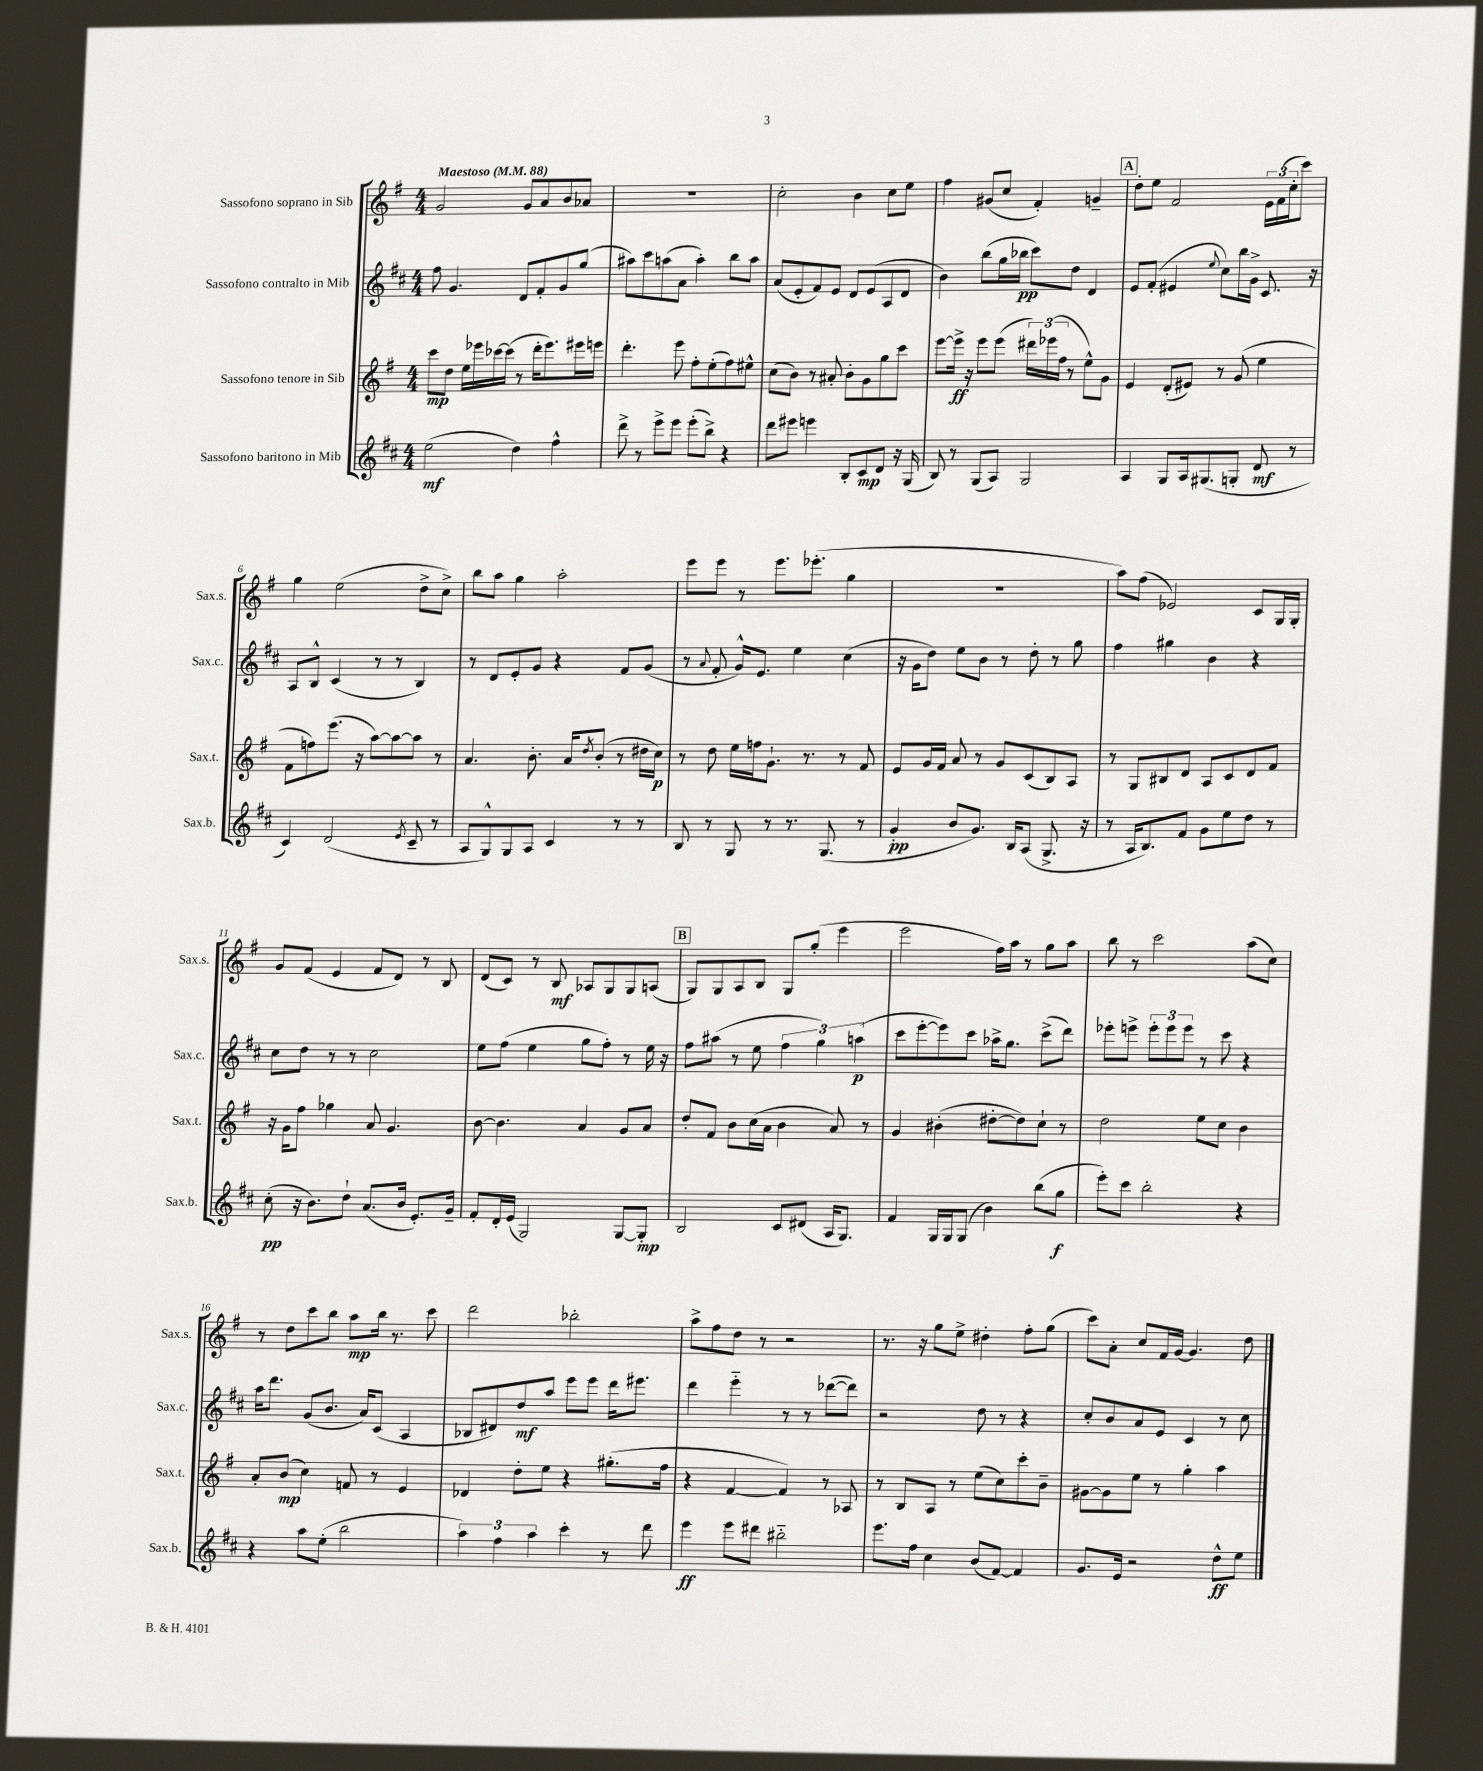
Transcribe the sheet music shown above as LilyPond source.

<<
\new StaffGroup <<
\new Staff = "s0" \with { instrumentName = "Sassofono soprano in Sib" shortInstrumentName = "Sax.s." } {
    \clef treble \key g \major \numericTimeSignature \time 4/4 \tempo "Maestoso" 4 = 88
    g'2 g'8 a'8 b'8 aes'8 |
    R1 |
    c''2-. b'4 c''8 e''8 |
    fis''4 gis'8( c''8 fis'4-.) g'4-- |
    \mark \markup { \box "A" } d''8-. e''8 fis'2 \tuplet 3/2 { e'16 fis'16( c''16-. } c'''8) |
    g''4 e''2( d''8-> c''8->) |
    b''8 a''8 g''4 a''2-. |
    e'''8 e'''8 r8 e'''8. ees'''8.-.( g''4 |
    R1 |
    a''8) fis''8( ees'2) c'8 g16 g16-. |
    g'8 fis'8( e'4 fis'8 d'8) r8 b8 |
    d'8( c'8) r8 b8\mf aes8 g8 g8 a8( |
    \mark \markup { \box "B" } g8) g8 a8 b8 g8 g''8-.( e'''4 |
    e'''2 fis''16) a''16 r8 g''8 a''8 |
    b''8 r8 c'''2 a''8( c''8) |
    r8 d''8 c'''8 b''8 a''8\mp b''16 r8. c'''8 |
    d'''2 bes''2-. |
    a''8-> fis''8 d''8 r8 r2 |
    r8. r16 g''8 e''8-> dis''4-. fis''8-. g''8( |
    c'''8) a'8-. c''8 fis'16 g'16~ g'4. d''8 \bar "|." |
}
\new Staff = "s1" \with { instrumentName = "Sassofono contralto in Mib" shortInstrumentName = "Sax.c." } {
    \clef treble \key d \major \numericTimeSignature \time 4/4
    fis''8 g'4. d'8 fis'8-. g'8 g''8( |
    ais''8) cis'''8 a''8( a'8 a''4-.) b''8 a''8 |
    a'8( e'8-. fis'8) e'8 d'8 e'8( a8 d'8 |
    b'4) b''8( g''16 bes''16\pp cis'''8) d''8 d'4 |
    \mark \markup { \box "A" } e'8 fis'8-.( eis'4 \appoggiatura { e''8 } cis''8) b''16 g'16-> cis'8. r16 |
    a8 b8-^ cis'4( r8 r8 b4) |
    r8 d'8 e'8-. g'8 r4 fis'8 g'8( |
    r8 \appoggiatura { a'8 } fis'8-. g'16-^) e'8. e''4 cis''4( |
    r16 g'16 d''8) e''8 b'8 r8 d''8-. r8 g''8 |
    fis''4 gis''4 b'4 r4 |
    cis''8 d''8 r8 r8 cis''2 |
    e''8 fis''8( e''4 g''8 fis''8-.) r8 e''16 r16 |
    \mark \markup { \box "B" } fis''8 ais''8( r8 e''8 \tuplet 3/2 { fis''4 g''4) a''4\p( } |
    cis'''8 e'''8~-. e'''8) cis'''8 aes''16-> g''8. cis'''8->( d'''8) |
    ees'''8-. e'''8-> \tuplet 3/2 { e'''8-. e'''8 e'''8 } r8 cis'''8 r4 |
    a''16 d'''8. g'8( b'8. a'16) cis'8( a4 |
    bes8 dis'8) d''8\mf a''8 e'''8 e'''8 d'''16 eis'''8. |
    d'''4 e'''4-_ r8 r8 des'''8~( des'''8) |
    r2 d''8 r8 r4 |
    cis''8-. b'8 a'8 e'8 cis'4 r8 cis''8 \bar "|." |
}
\new Staff = "s2" \with { instrumentName = "Sassofono tenore in Sib" shortInstrumentName = "Sax.t." } {
    \clef treble \key g \major \numericTimeSignature \time 4/4
    c'''8\mp d''8 e''16 ees'''16 ces'''16~ ces'''16( r8 d'''16-. ees'''8.) eis'''16 e'''16 |
    d'''4.-. e'''8 fis''8-. e''8-.( fis''8) eis''8-^ |
    c''8( b'8) r8 ais'8-. b'8-. g'8 g''8 c'''8 |
    e'''8~ e'''16->\ff r16 e'''8 e'''8( \tuplet 3/2 { dis'''16) ees'''16( fis''16 } r8 e''8-^) g'8 |
    \mark \markup { \box "A" } e'4 d'8-.( eis'8) r8 g'8( e''4 |
    fis'8 f''8) e'''8.( r16 a''8~) a''8~ a''8 r8 |
    a'4. b'8.-. a'16 \acciaccatura { d''8 } b'8-.( r8 dis''16 c''16\p) |
    r8 d''8 e''16 f''16 g'8.-! r8. r8 fis'8 |
    e'8 g'16 fis'16 a'8 r8 g'8 c'8( b8) a8 |
    r8 g8 bis8 d'8 a8 c'8 d'8 fis'8 |
    r16 g'16 fis''8 ges''4 a'8 g'4. |
    b'8~ b'4. a'4 g'8 a'8 |
    \mark \markup { \box "B" } d''8-. fis'8 b'8 c''16( a'16 b'4 a'8) r8 |
    g'4 bis'4-.( dis''8~-. dis''8) c''8-! r8 |
    d''2 e''8 c''8 b'4 |
    a'8-. b'8\mp( c''4) f'8 r8 e'4 |
    des'4 d''8-. e''8 r4 gis''8.-.( fis''16 |
    r4 fis'4~ fis'4) r8 aes8 |
    r8 b8 a8 r8 e''8( c''8) c'''8-. b'8-- |
    gis'8~ gis'8 e''8 r8 g''4-. a''4 \bar "|." |
}
\new Staff = "s3" \with { instrumentName = "Sassofono baritono in Mib" shortInstrumentName = "Sax.b." } {
    \clef treble \key d \major \numericTimeSignature \time 4/4
    e''2\mf( d''4) fis''4-^ |
    d'''8-> r8 e'''8-> e'''8 e'''8-.( b''8->) r4 |
    d'''8 eis'''8 e'''4 b8-. cis'8\mp d'8 r16 g16( |
    b8) r8 g8( a8) g2 |
    \mark \markup { \box "A" } a4 g8 a16 gis8.( g8-. d'8\mf r8 |
    cis'4) d'2( \acciaccatura { e'8 } cis'8-- r8 |
    a8 g8-^) g8 a8 cis'4 r8 r8 |
    b8 r8 g8 r8 r8. g8.( r8 |
    g'4-.\pp b'8 g'8.) b16 a8( g8.-> r16 |
    r8 a16 b8.) fis'8 g'8 e''8 d''8 r8 |
    cis''8-.\pp( r16 b'8.) d''8-! a'8.( b'16 e'8.-.) g'16-- |
    fis'8-. d'16-. e'16( g2) g8~ g8-.\mp |
    \mark \markup { \box "B" } b2 cis'8 dis'8( a16 g8.) |
    fis'4 g16 g16 g8( b'4) b''8( g''8\f |
    e'''8-.) cis'''8 b''2-. r4 |
    r4 a''8 e''8-.( b''2 |
    \tuplet 3/2 { a''4) fis''4 a''4 } cis'''4-. r8 d'''8 |
    e'''4\ff e'''8 dis'''8 bis''2-_ |
    e'''8. fis''16 cis''4 b'8( fis'8~) fis'4 |
    g'8. e'16 r2 d''8-^\ff e''8 \bar "|." |
}
>>
>>
